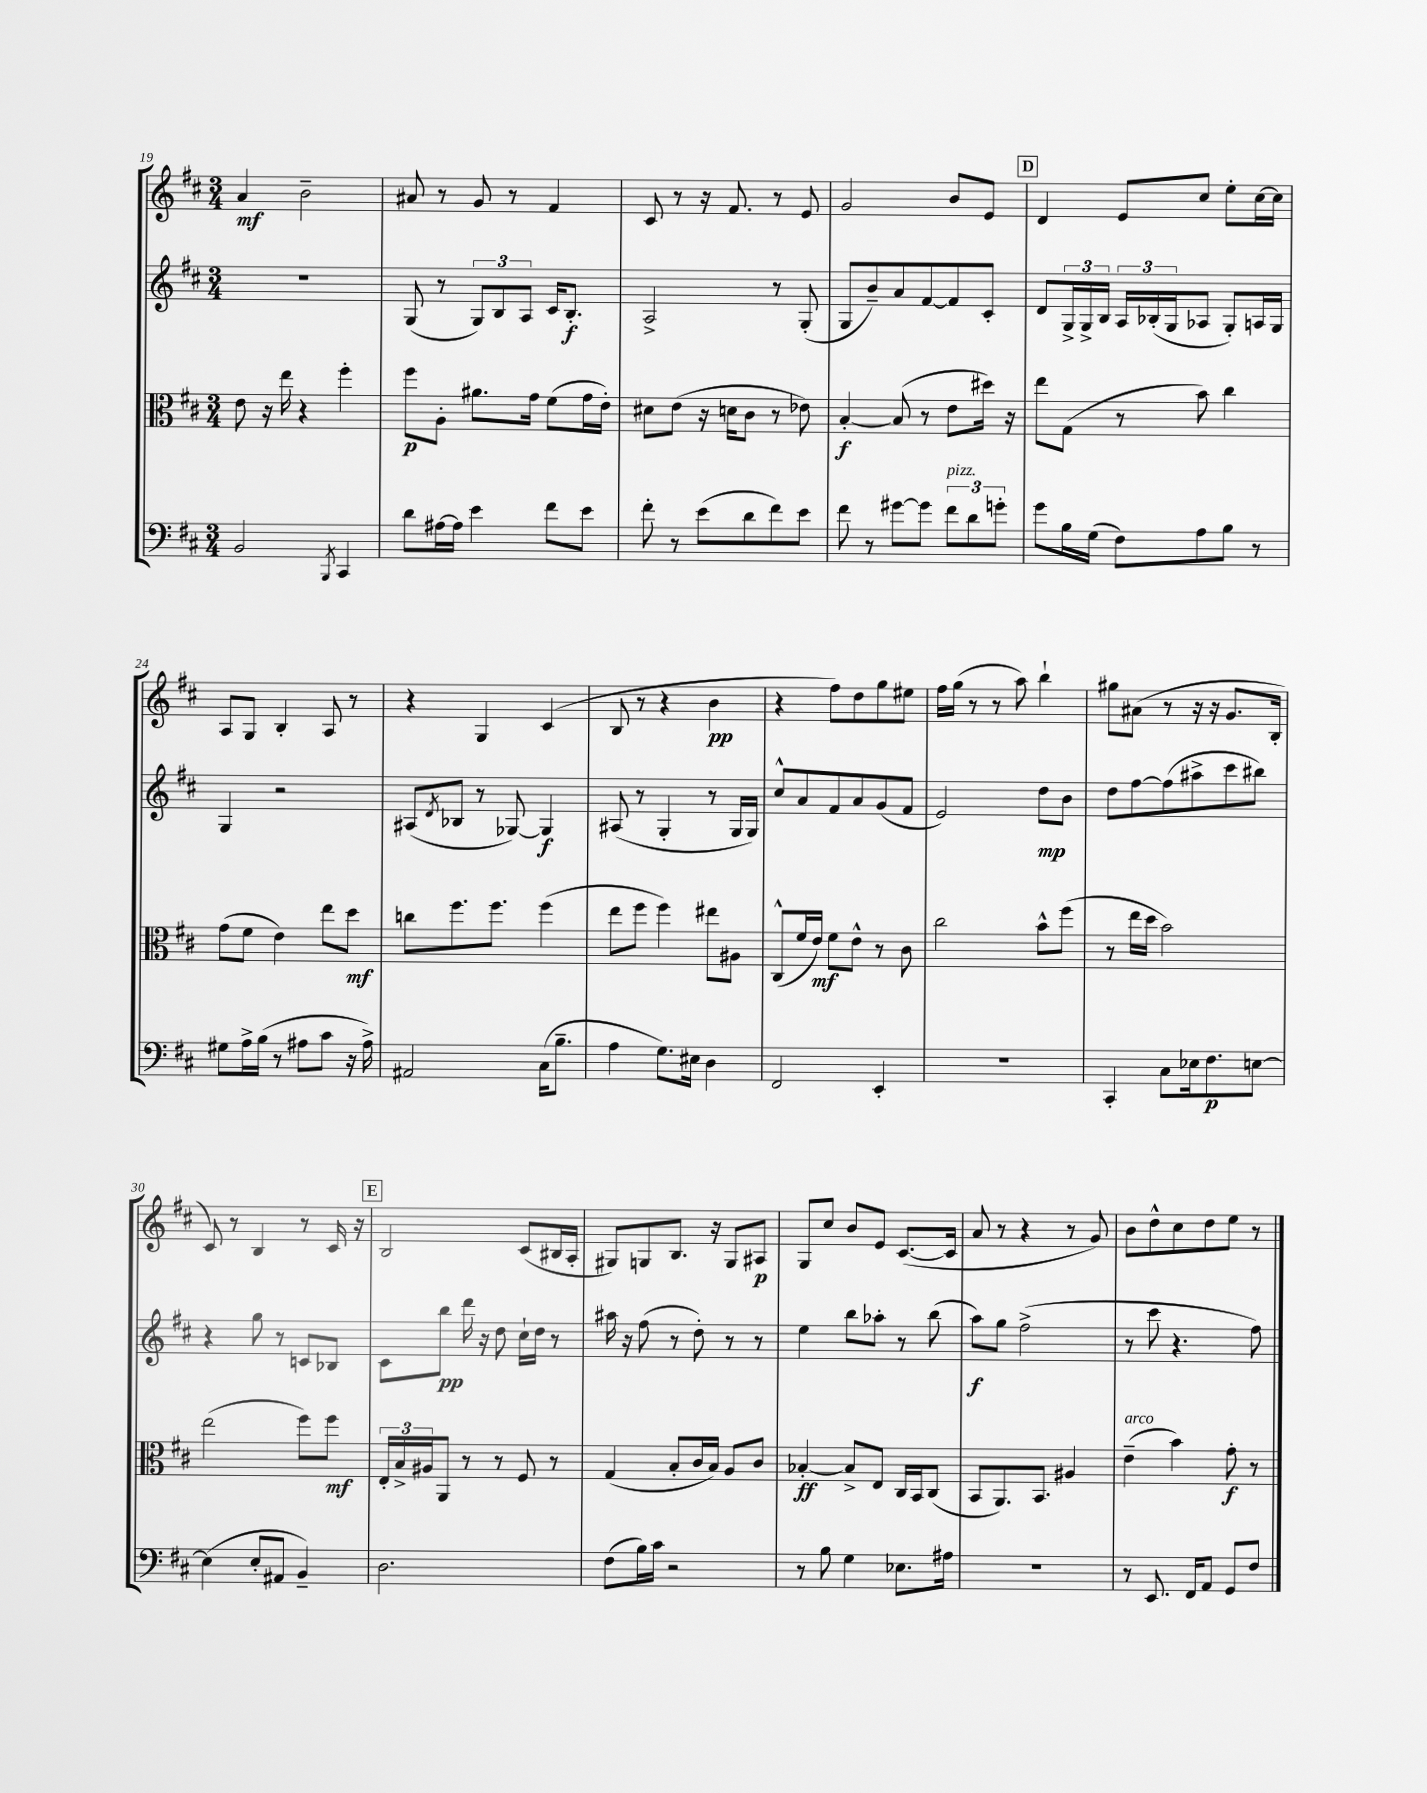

**kern	**dynam	**kern	**dynam	**kern	**dynam	**kern	**dynam
*part4	*part4	*part3	*part3	*part2	*part2	*part1	*part1
*staff4	*staff4	*staff3	*staff3	*staff2	*staff2	*staff1	*staff1
*clefF4	*	*clefC3	*	*clefG2	*	*clefG2	*
*k[f#c#]	*	*k[f#c#]	*	*k[f#c#]	*	*k[f#c#]	*
*M3/4	*	*M3/4	*	*M3/4	*	*M3/4	*
=19	=19	=19	=19	=19	=19	=19	=19
2BB/	.	8e\	.	2.r	.	4a/	mf
.	.	16r	.	.	.	.	.
.	.	16ee\	.	.	.	.	.
.	.	4r	.	.	.	2b~\	.
8qBBB/	.	.	.	.	.	.	.
4CC#/	.	4ff#'\	.	.	.	.	.
=20	=20	=20	=20	=20	=20	=20	=20
8d\L	.	8ff#\L	p	(8G/	.	8a#X/	.
[16A#X\L	.	8A'\J	.	8r	.	8r	.
16A#\JJ]	.	.	.	.	.	.	.
4e\	.	8.a#X\L	.	12G/L)	.	8g/	.
.	.	.	.	12B/	.	.	.
.	.	.	.	.	.	8r	.
.	.	.	.	12A/J	.	.	.
.	.	16g\Jk	.	.	.	.	.
8f#\L	.	(8f#\L	.	16c#/KL	.	4f#/	.
.	.	.	.	8.B'/J	f	.	.
8e\J	.	16g\L	.	.	.	.	.
.	.	16e'\JJ)	.	.	.	.	.
=21	=21	=21	=21	=21	=21	=21	=21
8f#'\	.	8d#X\L	.	2A^/	.	8c#/	.
8r	.	(8e\J	.	.	.	8r	.
(8e\L	.	16r	.	.	.	16r	.
.	.	16dn\KL	.	.	.	8.f#/	.
8d\	.	8c#\J	.	.	.	.	.
8f#\)	.	8r	.	8r	.	8r	.
8e\J	.	8e-X\)	.	(8G'/	.	8e/	.
=22	=22	=22	=22	=22	=22	=22	=22
8f#\	.	[4B'/	f	8G/L	.	2g/	.
8r	.	.	.	8b~/)	.	.	.
[8g#X\L	.	(8B/]	.	8a/	.	.	.
8g#\J]	.	8r	.	[8f#/	.	.	.
!LO:TX:a:i:t=pizz.	!	!	!	!	!	!	!
12f#\L	.	8e\L	.	8f#/]	.	8b/L	.
12d\	.	.	.	.	.	.	.
.	.	16dd#X\Jk)	.	8c#'/J	.	8e/J	.
12gn'\J	.	.	.	.	.	.	.
.	.	16r	.	.	.	.	.
!!LO:REH:place=s1:t=D
=23	=23	=23	=23	=23	=23	=23	=23
8g\L	.	8ee\L	.	8d/L	.	4d/	.
16B\L	.	(8G\J	.	24G^/L	.	.	.
.	.	.	.	24G^/	.	.	.
(16G\JJ	.	.	.	.	.	.	.
.	.	.	.	24B/JJ	.	.	.
8F#\L)	.	8r	.	24A/LL	.	8e/L	.
.	.	.	.	(24B-X'/	.	.	.
.	.	.	.	24G/J	.	.	.
8A\	.	8b\)	.	8A-X/J	.	8cc#/J	.
8B\J	.	4cc#\	.	8G'/L)	.	8ee'\L	.
8r	.	.	.	16An/L	.	[16cc#\L	.
.	.	.	.	16G/JJ	.	16cc#\JJ]	.
!!LO:LB:g=z
=24	=24	=24	=24	=24	=24	=24	=24
8G#X\L	.	(8g\L	.	4G/	.	8A/L	.
16A^\L	.	8f#\J	.	.	.	8G/J	.
(16B\JJ	.	.	.	.	.	.	.
8r	.	4e\)	.	2r	.	4B'/	.
8A#X\L	.	.	.	.	.	.	.
8c#\J	.	8ee\L	.	.	.	8A/	.
16r	.	8dd\J	mf	.	.	8r	.
16A#^\)	.	.	.	.	.	.	.
=25	=25	=25	=25	=25	=25	=25	=25
2AA#X/	.	8ccn\L	.	(8A#X/L	.	4r	.
.	.	.	.	8qd/	.	.	.
.	.	8.ff#\	.	8B-X/J	.	.	.
.	.	.	.	8r	.	4G/	.
.	.	8.ff#\J	.	.	.	.	.
.	.	.	.	[8G-X/)	.	.	.
(16C#\KL	.	(4ff#\	.	4G-/]	f	(4c#/	.
8.B~\J	.	.	.	.	.	.	.
=26	=26	=26	=26	=26	=26	=26	=26
4A\	.	8ee\L	.	(8A#X/	.	8B/	.
.	.	8ff#\J	.	8r	.	8r	.
8.G\L)	.	4ff#\)	.	4G'/	.	4r	.
16E#X\Jk	.	.	.	.	.	.	.
4D\	.	8ee#X\L	.	8r	.	4b\	pp
.	.	8A#X\J	.	16G/LL	.	.	.
.	.	.	.	16G/JJ)	.	.	.
=27	=27	=27	=27	=27	=27	=27	=27
2FF#/	.	(8C#^^/L	.	8cc#^^/L	.	4r	.
.	.	16f#/L	.	8a/	.	.	.
.	.	16e/JJ)	mf	.	.	.	.
.	.	8f#\L	.	8f#/	.	8ff#\L)	.
.	.	8e^^\J	.	8a/	.	8dd\	.
4EE'/	.	8r	.	(8g/	.	8gg\	.
.	.	8c#\	.	8f#/J	.	8ee#X\J	.
=28	=28	=28	=28	=28	=28	=28	=28
2.r	.	2cc#\	.	2e/)	.	16ff#\LL	.
.	.	.	.	.	.	(16gg\JJ	.
.	.	.	.	.	.	8r	.
.	.	.	.	.	.	8r	.
.	.	.	.	.	.	8aa\)	.
.	.	8b^^\L	.	8dd\L	mp	4bb`\	.
.	.	(8ff#\J	.	8b\J	.	.	.
=29	=29	=29	=29	=29	=29	=29	=29
4CC#'/	.	8r	.	8dd\L	.	8gg#X\L	.
.	.	16ee\LL	.	[8ff#\	.	(8a#X\J	.
.	.	16dd\JJ	.	.	.	.	.
8C#\L	.	2b\)	.	(8ff#\]	.	8r	.
16E-X\k	.	.	.	8aa#X^\	.	16r	.
8.F#\	p	.	.	.	.	16r	.
.	.	.	.	8ccc#\	.	8.g/L	.
[8En\J	.	.	.	8bb#X\J)	.	.	.
.	.	.	.	.	.	16B'/Jk	.
!!LO:LB:g=z
=30	=30	=30	=30	=30	=30	=30	=30
(4E\]	.	(2ee\	.	4r	.	8c#/)	.
.	.	.	.	.	.	8r	.
8E'/L	.	.	.	8gg\	.	4B/	.
8AA#X/J	.	.	.	8r	.	.	.
4BB~/)	.	8ff#\L)	.	8cn/L	.	8r	.
.	.	8ff#\J	mf	8B-X/J	.	16c#/	.
.	.	.	.	.	.	16r	.
!!LO:REH:place=s1:t=E
=31	=31	=31	=31	=31	=31	=31	=31
2.D\	.	24E'/LL	.	8c#\L	.	2B/	.
.	.	24B^/	.	.	.	.	.
.	.	24A#X/J	.	.	.	.	.
.	.	8AA/J	.	8bb\J	pp	.	.
.	.	8r	.	16ddd\	.	.	.
.	.	.	.	16r	.	.	.
.	.	8r	.	8dd\	.	.	.
.	.	8F#/	.	16cc#`\LL	.	(8c#/L	.
.	.	.	.	16dd\JJ	.	.	.
.	.	8r	.	8r	.	16B#X/L	.
.	.	.	.	.	.	16A'/JJ	.
=32	=32	=32	=32	=32	=32	=32	=32
(8F#\L	.	(4G/	.	16aa#X\	.	8G#X/L)	.
.	.	.	.	16r	.	.	.
16B\L)	.	.	.	(8ff#\	.	8Gn/	.
16c#\JJ	.	.	.	.	.	.	.
2r	.	8B'/L	.	8r	.	8.B/J	.
.	.	16c#/L	.	8dd'\)	.	.	.
.	.	16B/JJ)	.	.	.	16r	.
.	.	8A/L	.	8r	.	8G/L	.
.	.	8c#/J	.	8r	.	8A#X/J	p
=33	=33	=33	=33	=33	=33	=33	=33
8r	.	[4B-X'/	ff	4ee\	.	8G/L	.
8B\	.	.	.	.	.	8cc#/J	.
4G\	.	8B-^/L]	.	8bb\L	.	8b/L	.
.	.	8E/J	.	8aa-X'\J	.	8e/J	.
8.E-X\L	.	16C#/LL	.	8r	.	([8.c#/L	.
.	.	16BB/J	.	.	.	.	.
.	.	(8C#/J	.	(8bb\	.	.	.
16A#X\Jk	.	.	.	.	.	16c#/Jk]	.
=34	=34	=34	=34	=34	=34	=34	=34
2.r	.	8BB/L	.	8aa\L)	f	8a/	.
.	.	8.AA/)	.	8gg\J	.	8r	.
.	.	.	.	(2ff#^\	.	4r	.
.	.	8.BB/J	.	.	.	.	.
.	.	4A#X/	.	.	.	8r	.
.	.	.	.	.	.	8g/)	.
=35	=35	=35	=35	=35	=35	=35	=35
!	!	!LO:TX:a:i:t=arco	!	!	!	!	!
8r	.	(4e~\	.	8r	.	8b\L	.
8.EE/	.	.	.	8ccc#\	.	8dd^^\	.
.	.	4b\)	.	4.r	.	8cc#\	.
16FF#/KL	.	.	.	.	.	.	.
8AA/J	.	.	.	.	.	8dd\	.
8GG/L	.	8g'\	f	.	.	8ee\J	.
8F#/J	.	8r	.	8ff#\)	.	8r	.
==	==	==	==	==	==	==	==
*-	*-	*-	*-	*-	*-	*-	*-
